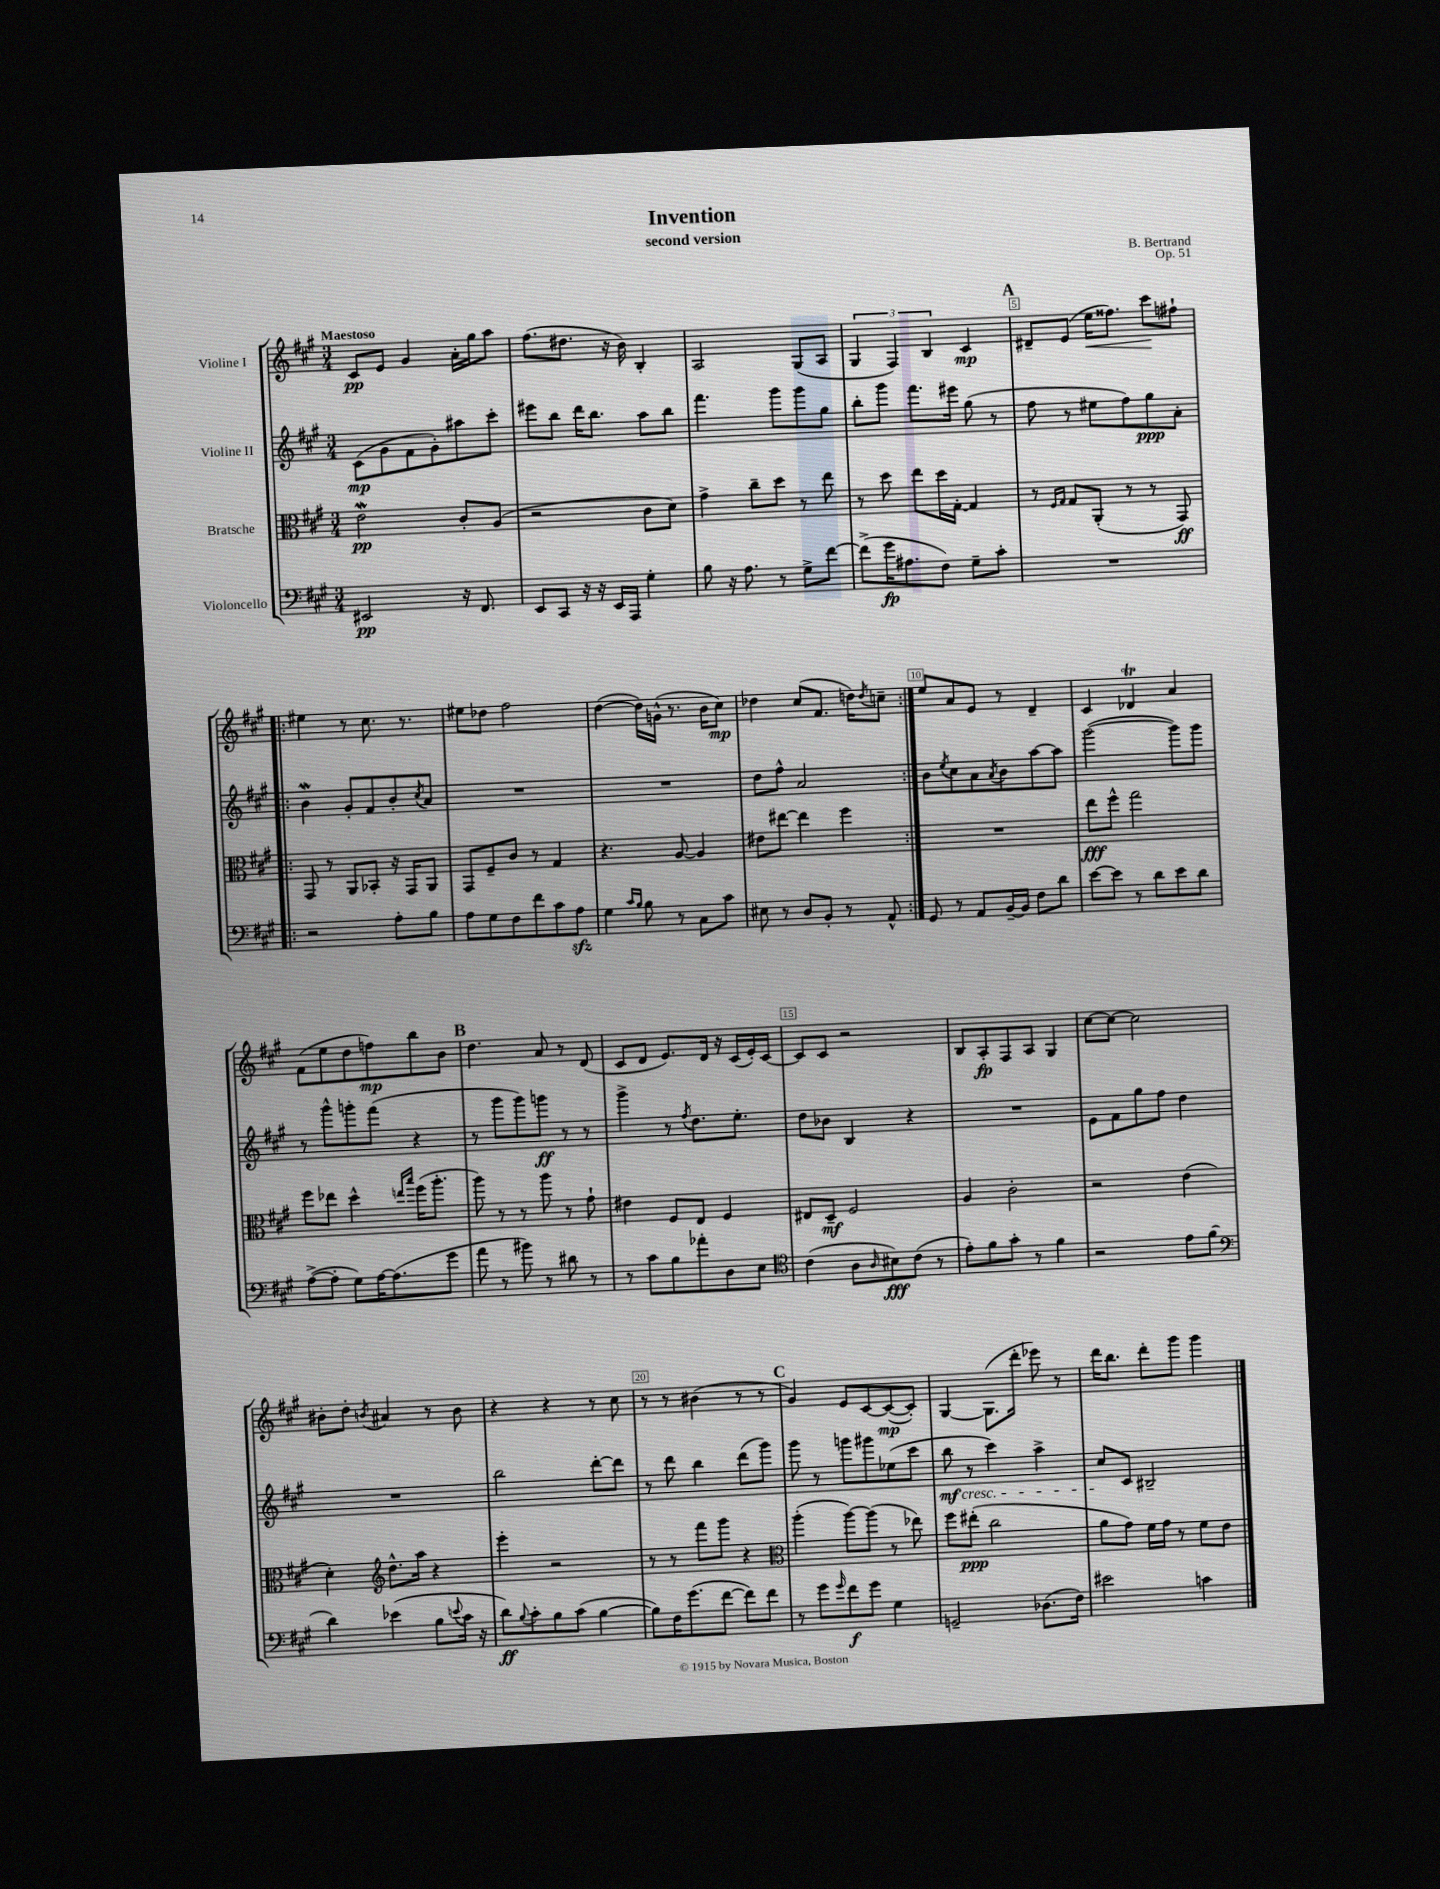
\header { title = "Invention" composer = "B. Bertrand" subtitle = "second version" opus = "Op. 51" }
<<
\new StaffGroup <<
\new Staff = "s0" \with { instrumentName = "Violine I" } {
    \clef treble \key a \major \numericTimeSignature \time 3/4 \tempo "Maestoso"
    cis'8\pp e'8 gis'4 a'16-. gis''16 a''8 |
    fis''8.( dis''8. r16 b'16) b4-. |
    a2 gis8( a8 |
    \tuplet 3/2 { gis4 fis4) b4 } cis'4\mp |
    \mark \markup { \bold "A" } dis'8-- e'8( e''16\< fisis''8.) cis'''8\! fis''8-! |
    \repeat volta 2 { eis''4 r8 cis''8. r8. |
    eis''8 des''8 fis''2 |
    d''4~( d''16) g'16-^( r8. b'16 cis''8\mp) |
    des''4 cis''8( fis'8. d''16) \acciaccatura { d''8 } c''8-- | }
    e''8 a'8 e'8 r8 d'4-- |
    cis'4 des'4\trill a'4 |
    fis'8( e''8 d''8 f''8\mp) b''8 b'8 |
    \mark \markup { \bold "B" } d''4. a'8 r8 d'8( |
    cis'8 d'8 e'8.) d'16 r16 cis'16( e'16-.) cis'16~ |
    cis'8 cis'8 r2 |
    b8 a8-.\fp fis8 a8 gis4 |
    cis''8~ cis''8~ cis''2 |
    bis'8-. d''8-. \acciaccatura { b'8 } ais'4 r8 b'8 |
    r4 r4 r8 cis''8 |
    r8 r8 bis'4( r8 r8 |
    \mark \markup { \bold "C" } gis'4) e'8 cis'8~ cis'8~\mp( cis'8-.) |
    gis4~ gis8.( d'''16-. ees'''8) r8 |
    d'''16 b''8. d'''8-. gis'''8 gis'''4 \bar "|." |
}
\new Staff = "s1" \with { instrumentName = "Violine II" } {
    \clef treble \key a \major \numericTimeSignature \time 3/4
    cis'8\mp( gis'8 fis'8 gis'8-.) ais''8 cis'''8-. |
    eis'''8 b''8 d'''16 b''8. a''8 b''8 |
    fis'''4. gis'''8 gis'''8 gis''8 |
    b''8-. gis'''8 fis'''8. eis'''16 gis''8( r8 |
    \mark \markup { \bold "A" } fis''8 r8 eis''8 fis''8) gis''8\ppp a'8-. |
    \repeat volta 2 { b'4\mordent gis'8-. fis'8 b'8-. \acciaccatura { cis''8 } a'8 |
    R2. |
    R2. |
    d''8 fis''8-^ a'2 | }
    b'8 \acciaccatura { e''8 } cis''8 a'8 \acciaccatura { a'8 } b'8 a''8~ a''8 |
    gis'''2~( gis'''8) gis'''8 |
    r8 gis'''8-^ g'''8-. fis'''8( r4 |
    \mark \markup { \bold "B" } r8 gis'''8 gis'''8) g'''8\ff r8 r8 |
    gis'''4-> r8 \acciaccatura { fis''8 } d''8. e''8.-. |
    d''8 bes'8 b4 r4 |
    R2. |
    e'8 fis'8 gis''8 fis''8 d''4 |
    R2. |
    b''2 d'''8~-. d'''8 |
    r8 d'''8 b''4 d'''8( gis'''8) |
    \mark \markup { \bold "C" } gis'''8 r8 g'''8 gis'''8 ees''8( cis'''8 |
    b''8\mf\cresc r8 cis'''4) a''4-> |
    cis''8\! cis'8 bis2-- \bar "|." |
}
\new Staff = "s2" \with { instrumentName = "Bratsche" } {
    \clef alto \key a \major \numericTimeSignature \time 3/4
    e'2\mordent\pp cis'8-. a8( |
    r2 cis'8 d'8) |
    gis'4-> cis''8-- d''8 r8 e''8 |
    r8 d''8 e''8 d''16 gis16~-. gis4 |
    \mark \markup { \bold "A" } r8 \grace { fis16 gis16 } gis8 a,8-.( r8 r8 gis,8\ff) |
    \repeat volta 2 { gis,8 r8 a,8 bes,8-. r16 gis,16 a,8 |
    gis,8 fis8-- cis'8 r8 gis4 |
    r4. a8~ a4 |
    eis'8 eis''8~ eis''4 fis''4 | }
    R2. |
    e''8\fff fis''8-^ gis''2 |
    fis''8 ees''8 d''4-^ \grace { e''16 b''16 } fis''16( a''8.-. |
    \mark \markup { \bold "B" } a''8) r8 r8 a''8 r8 gis'8-! |
    eis'4 fis8 e8 fis4 |
    eis8 d8--\mf fis2 |
    a4 cis'2-. |
    r2 e'4( |
    d'4-.) \clef treble d''8.-^ a''16 r4 |
    e'''4-. r2 |
    r8 r8 fis'''8 gis'''8 r4 |
    \mark \markup { \bold "C" } \clef alto a''4-.( a''8~) a''8( r8 ees''8) |
    fis''8 eis''8-.\ppp( cis''2 |
    a'8 gis'8) fis'16 gis'16 r8 fis'8 e'8 \bar "|." |
}
\new Staff = "s3" \with { instrumentName = "Violoncello" } {
    \clef bass \key a \major \numericTimeSignature \time 3/4
    eis,2\pp r16 fis,8. |
    e,8 cis,8 r16 r16 e,16 a,,16 gis4-. |
    b8 r16 a8. r8 gis8-> fis'8~ |
    fis'8->( gis'16\fp ais8. fis8) gis8-- cis'8-. |
    \mark \markup { \bold "A" } R2. |
    \repeat volta 2 { r2 a8-. b8 |
    a8 gis8 fis8 fis'8 cis'8 a8\sfz |
    gis4 \grace { cis'16 b16 } b8 r8 cis8 cis'8 |
    eis8 r8 d8 b,8-. r8 a,8-^ | }
    gis,8 r8 a,8 b,16~-- b,16 fis8 d'8 |
    e'8~ e'8 r8 d'8 e'8 d'8 |
    a8~->( a8-. gis8) a16~ a8.( gis'8 |
    \mark \markup { \bold "B" } a'8 r8 bis'8) r8 dis'8 r8 |
    r8 cis'8 b8 aes'8-. d8 e8 |
    \clef tenor cis'4( a8 \grace { a16 } bis8\fff) cis'8( r8 |
    e'8-.) fis'8 gis'8-. r8 fis'4 |
    r2 e'8 fis'8( |
    \clef bass d'4) ees'4( b8 \appoggiatura { e'8 } cis'16 r16 |
    d'8\ff) \appoggiatura { b8 } cis'8-. b8 cis'8( b4~ |
    b8) fis16 gis'8.( fis'8~ fis'8) fis'8 |
    \mark \markup { \bold "C" } r8 gis'8 \grace { gis'16 } fis'8\f gis'8 gis4 |
    g,2-- des8.( fis16) |
    eis'2 c'4 \bar "|." |
}
>>
>>
\layout { \context { \Score \override BarNumber.break-visibility = ##(#f #t #t) barNumberVisibility = #(every-nth-bar-number-visible 5) \override BarNumber.stencil = #(make-stencil-boxer 0.1 0.3 ly:text-interface::print) } }
